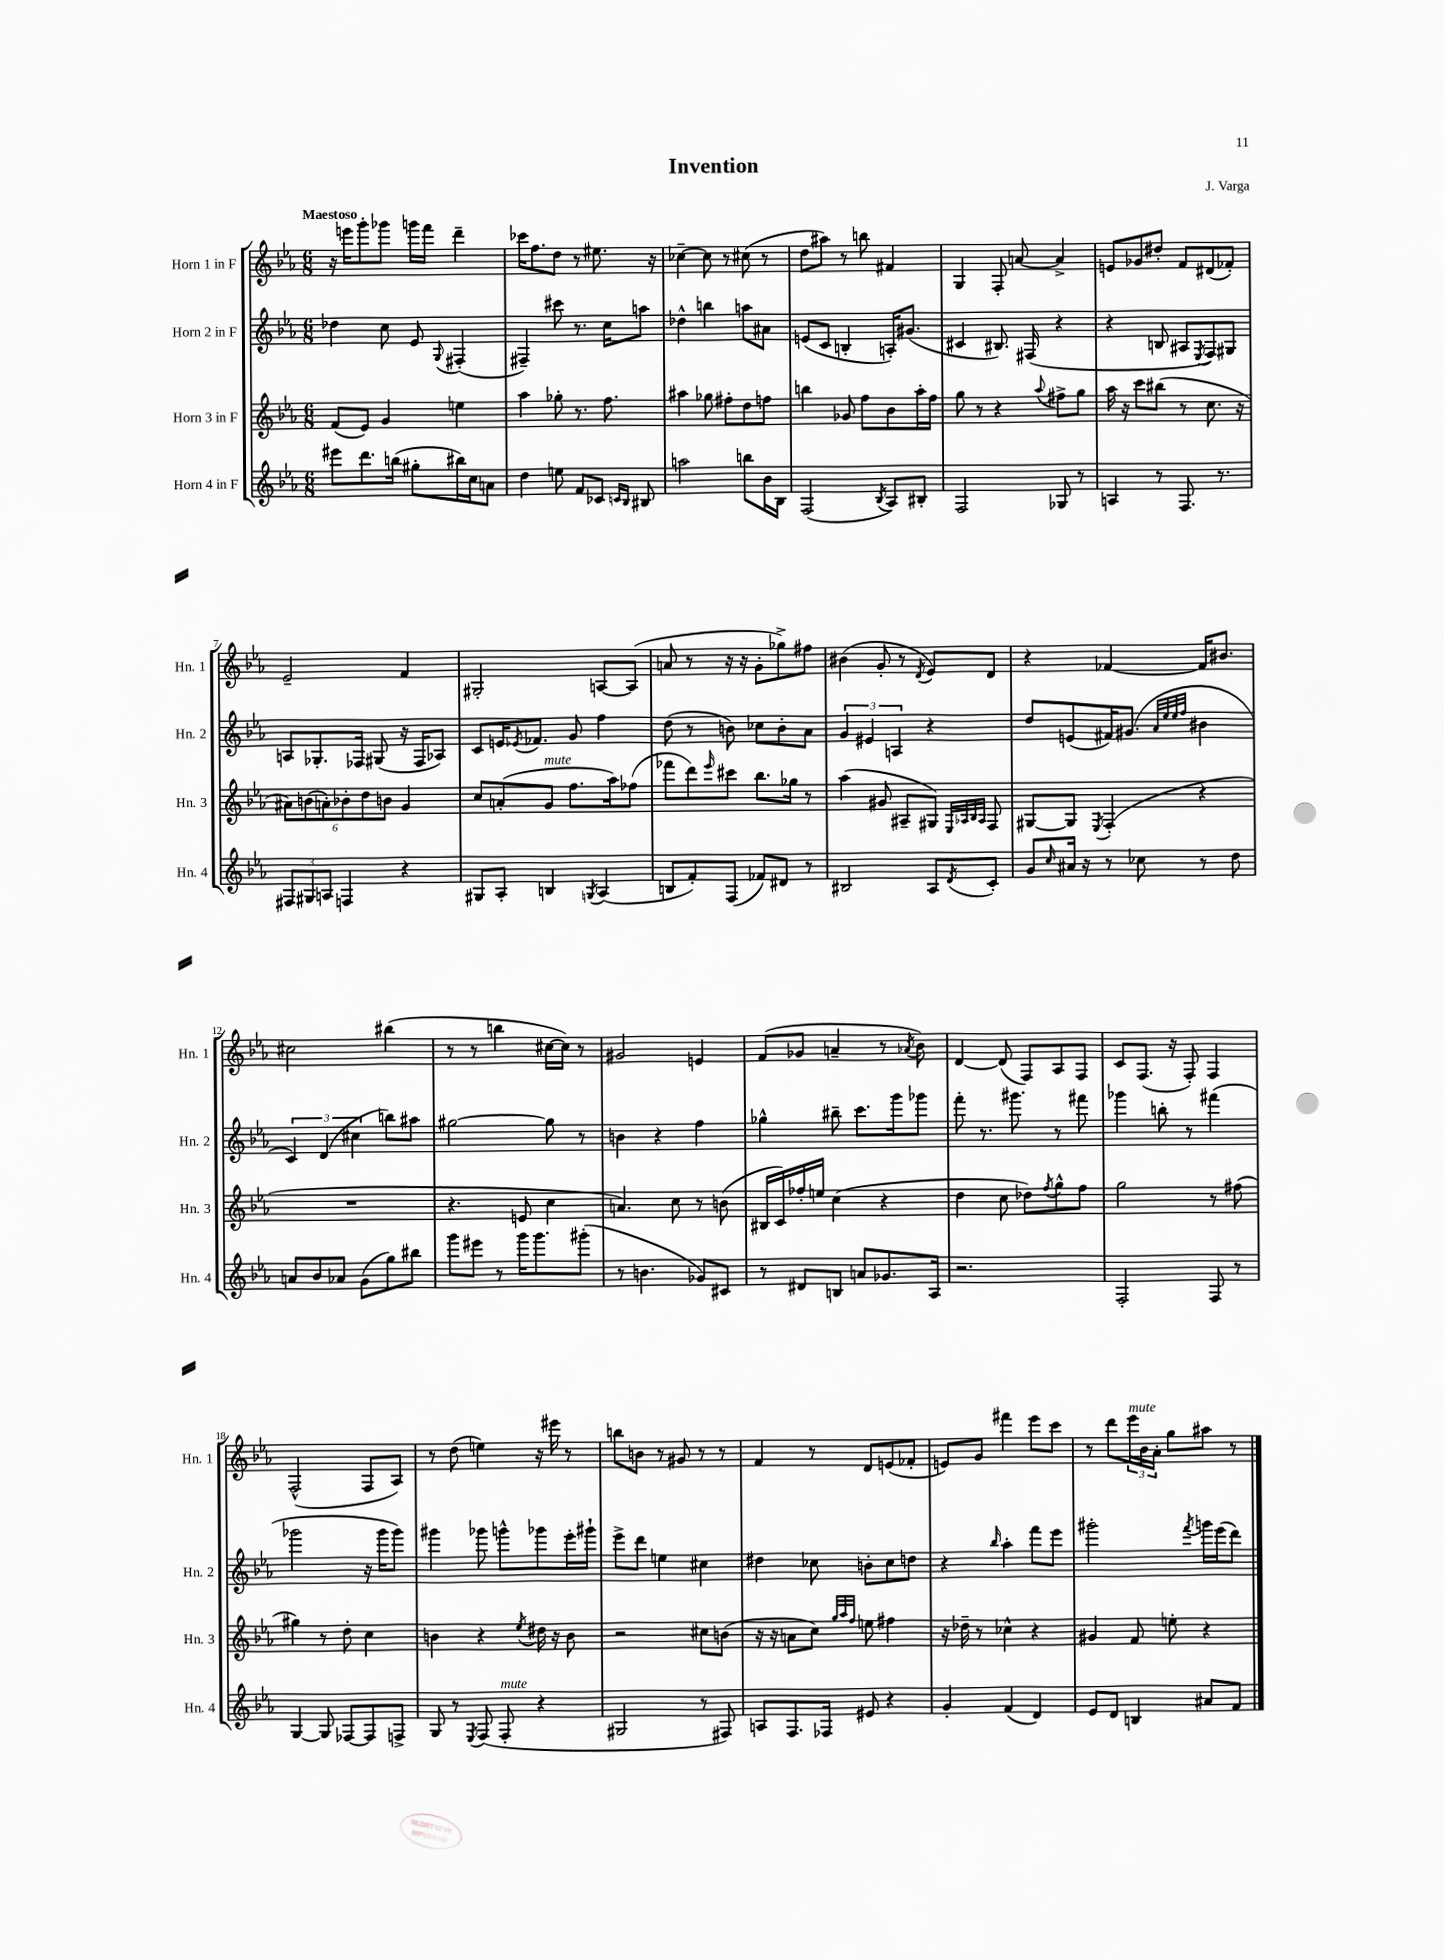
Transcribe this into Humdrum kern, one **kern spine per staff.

**kern	**kern	**kern	**kern
*staff4	*staff3	*staff2	*staff1
*clefG2	*clefG2	*clefG2	*clefG2
*k[b-e-a-]	*k[b-e-a-]	*k[b-e-a-]	*k[b-e-a-]
*M6/8	*M6/8	*M6/8	*M6/8
8eee#	(8f	4dd-	16r
.	.	.	16eee
8.ddd	8e-)	.	8ggg'
.	4g	8cc	8ggg-
(16bb	.	.	.
8gg#'	.	8e-	16ggg
.	.	.	16fff
.	.	8qqG	.
16bb#)	4ee	(4F#'	4ddd~
16cc	.	.	.
8a	.	.	.
=	=	=	=
4dd	4aa-	4F#~)	16ccc-
.	.	.	8.ff
8ee	8gg-'	8ccc#	8dd
8f	8.r	8.r	8r
8c-	.	.	8.ee#
.	8.ff	16cc	.
16qqc	.	.	.
16qqB-	.	.	.
8B#	.	8aa	.
.	.	.	16r
=	=	=	=
2aa	4aa#	4dd-^^	[4cc-~
.	8gg-	4bb	8cc-]
.	8ff#'	.	8r
8bb	8dd	8aa	(8cc#
16b-	8ff	8a#	8r
16B-	.	.	.
=	=	=	=
(2F	4bb	(8e	8dd
.	.	8c	8aa#)
.	8g-	4B'	8r
.	8ff	.	8bb
8qB-	.	.	.
8A-)	8b-	16A')	4f#
.	.	(8.g#	.
8B#'	16aa-'	.	.
.	16ff	.	.
=	=	=	=
2F	8gg	4c#	4G
.	8r	.	.
.	4r	8.B#)	8F'
.	.	.	[8a
.	.	(16F#	.
.	8qqaa-	.	.
8G-	8ff#^	4r	4a^]
8r	8gg	.	.
=	=	=	=
4A	16aa-	4r	8e
.	16r	.	.
.	8ccc	.	8g-
8r	(8bb#	8B	8dd#'
8.F	8r	8A#	8f
.	.	8qE-	.
.	8.cc	8F)	(8d#
8.r	.	.	.
.	.	8G#	8f-')
.	16r	.	.
=	=	=	=
12F#	12a#)	8A	2e-~
12G#	(12b	.	.
.	.	8.G-'	.
12A	12a')	.	.
4F	12b-'	.	.
.	.	16F-	.
.	12dd	.	.
.	.	(8G#	.
.	12b	.	.
4r	4g	16r	4f
.	.	16F-	.
.	.	8A-)	.
=	=	=	=
8G#	8cc	8c	2G#'
8A-'	(8a'	16e	.
.	.	8qe-	.
.	.	8.f-	.
4B	8g	.	.
.	8.ff	8g	.
8qG	.	.	.
(4A-	.	4ff	[8A
.	16aa-)	.	.
.	(8ff-	.	(8A]
=	=	=	=
8B	8fff-	(8dd	8a
8f')	8ddd)	8r	8r
.	16qqeee-	.	.
(8F	8ccc#	8b)	16r
.	.	.	16r
8f-)	8.bb-	8cc-	8g'
8d#	.	8b'	8gg-^)
.	16gg-	.	.
8r	8r	8a-	8ff#
=	=	=	=
2B#	(4aa-	6g	(4b#
.	.	6e#	.
.	8g#	.	8g'
.	.	6A	.
.	8A#~	.	8r
.	.	.	8qd
8A-	8G#)	4r	8e-)
.	32qqE-	.	.
.	32qqA-	.	.
.	32qqB-	.	.
8qd	32qqA-	.	.
8c'	8F	.	8d
=	=	=	=
8g	[8G#	8dd	4r
16qqcc	.	.	.
16a#	8G#]	(8e	.
16r	.	.	.
.	8qE-	.	.
8r	(4F'	16f#)	[4f-
.	.	(8.g#	.
8cc-	.	.	.
.	.	32qqa-	.
.	.	32qqee-	.
.	.	32qqee-	.
.	.	32qqff	.
8r	4r	4b#	16f-]
.	.	.	8.b#
8dd	.	.	.
=	=	=	=
8a	2.r	6c)	2cc#
8b-	.	.	.
.	.	(6d	.
8a-	.	.	.
.	.	6cc#	.
(8g	.	.	.
8gg)	.	8bb)	(4bb#
8bb#	.	8aa#	.
=	=	=	=
8ggg	4.r	[2gg#	8r
8eee#	.	.	8r
8r	.	.	4bb
16ggg	8e	.	.
8.ggg	.	.	.
.	4cc	8gg#]	[16cc#
.	.	.	16cc#])
(8ggg#'	.	8r	8r
=	=	=	=
8r	4.a)	4b	2g#
4.b	.	.	.
.	.	4r	.
.	8cc	.	.
8g-)	8r	4ff	4e
8c#	(8b	.	.
=	=	=	=
8r	16B#	4gg-^^	(8f
.	16c)	.	.
8d#	16ff-'	.	8g-
.	16ee	.	.
8B	(4cc	8bb#~	4a~
8a	.	8.ccc	.
8.g-	4r	.	8r
.	.	16ggg	.
.	.	.	8qa-
.	.	8ggg-	8b-)
16A-	.	.	.
=	=	=	=
2.r	4dd	8fff'	[4d
.	.	8.r	.
.	8cc	.	(8d]
.	.	8.ggg#	.
.	8dd-)	.	8F)
.	8qff	.	.
.	8gg^^	8r	8A-
.	8ff	8fff#	8F
=	=	=	=
2F'	2gg	4ggg-	8c
.	.	.	(8.F
.	.	8bb'	.
.	.	.	16r
.	.	8r	8F')
8F	8r	(4fff#	4F
8r	(8ff#	.	.
=	=	=	=
[4G	4gg#)	2ggg-	(2F^^
8G]	8r	.	.
[8F-	8dd'	.	.
8F-]	4cc	16r	8F
.	.	16ggg-	.
8F^	.	8ggg-)	8A-)
=	=	=	=
8G	4b	4ggg#	8r
8r	.	.	(8dd
8qE-	.	.	.
(8F	4r	8ggg-	4ee)
8F'	.	8ggg^^	.
.	8qee-	.	.
4r	16dd#	8ggg-	16r
.	16r	.	16eee#
.	8b	16eee-'	8r
.	.	16ggg#`	.
=	=	=	=
2G#	2r	8eee-^	8bb
.	.	8ddd	8b
.	.	4ee	8r
.	.	.	8g#
8r	8cc#	4cc#	8r
8F#)	(8b	.	8r
=	=	=	=
8A	16r	4dd#	4f
.	16r	.	.
8.F	8a	.	.
.	8cc)	8cc-	8r
16F-	.	.	.
.	32qqgg	.	.
.	32qqaa-	.	.
.	32qqff	.	.
8e#	8ee	8b'	8d
4r	4ff#	8cc-	(8e
.	.	8dd	8f-'
=	=	=	=
4g'	16r	4r	8e)
.	16dd-~	.	.
.	8r	.	8g
.	.	16qqbb-	.
(4f	4cc-^^	4aa-'	4fff#
4d)	4r	8fff	8eee-
.	.	8eee-	8ccc
=	=	=	=
8e-	4g#	2ggg#'	8r
8d	.	.	8ddd
4B	8f	.	24eee-
.	.	.	24b-
.	.	.	24a-'
.	8ee'	.	8gg
.	.	8qfff	.
8a#	4r	16ggg	8aa#
.	.	(16eee-	.
8f	.	8ddd)	8r
==	==	==	==
*-	*-	*-	*-
